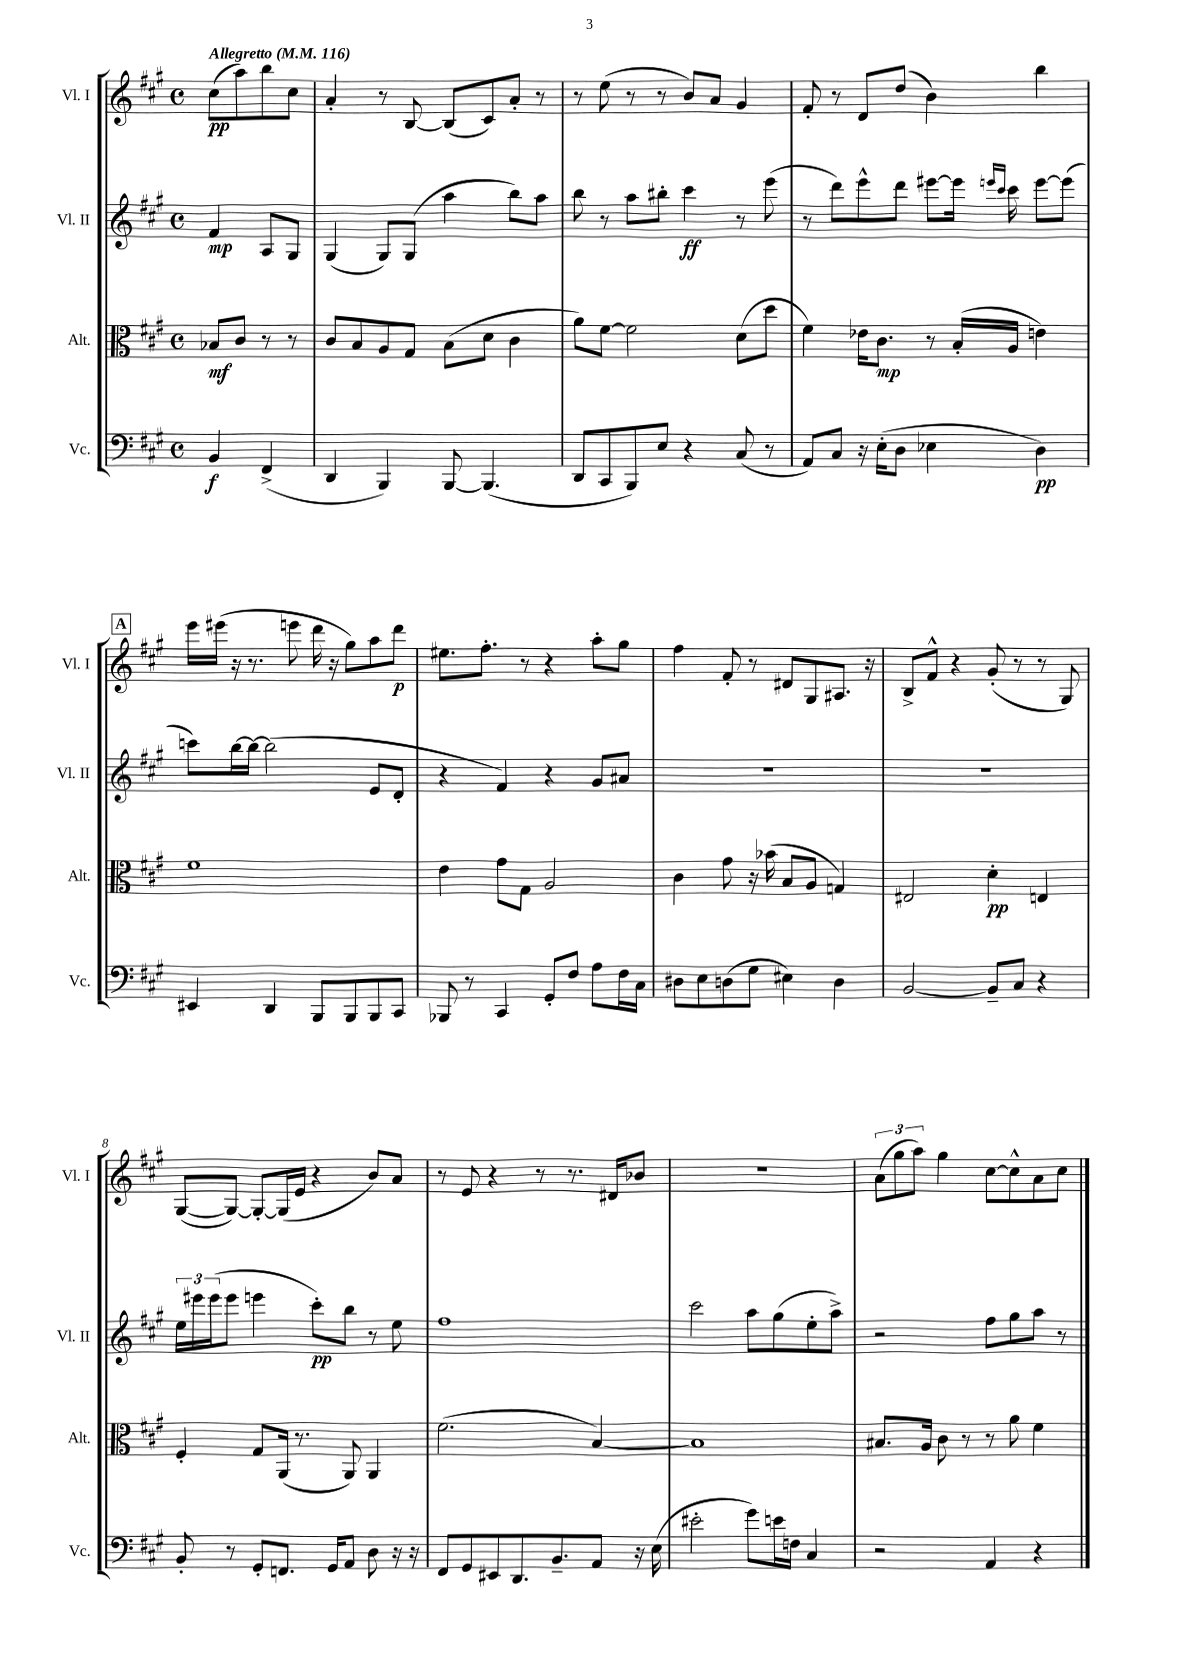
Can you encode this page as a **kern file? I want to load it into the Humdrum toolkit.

**kern	**kern	**kern	**kern
*staff4	*staff3	*staff2	*staff1
*clefF4	*clefC3	*clefG2	*clefG2
*k[f#c#g#]	*k[f#c#g#]	*k[f#c#g#]	*k[f#c#g#]
*M4/4	*M4/4	*M4/4	*M4/4
*met(c)	*met(c)	*met(c)	*met(c)
*MM116	*MM116	*MM116	*MM116
4BB/	8B-/L	4f#/	(8cc#\L
.	8c#/J	.	8aa\)
(4FF#^/	8r	8A/L	8bb\
.	8r	8G#/J	8cc#\J
=	=	=	=
4DD/	8c#/L	(4G#/	4a'/
.	8B/	.	.
4BBB/)	8A/	8G#/L)	8r
.	8G#/J	(8G#/J	[8B/
[8BBB/	(8B\L	4aa\	(8B/]L
(4.BBB/]	8d\J	.	8c#/)
.	4c#\	8bb\L)	8a'/J
.	.	8aa\J	8r
=	=	=	=
8DD/L	8a\L)	8bb\	8r
8CC#/	[8f#\J	8r	(8ee\
8BBB/)	2f#\]	8aa\L	8r
8E/J	.	8bb#'\J	8r
4r	.	4ccc#\	8b/L)
.	.	.	8a/J
(8C#/	(8d\L	8r	4g#/
8r	8dd\J	(8eee\	.
=	=	=	=
8AA/L)	4f#\)	8r	8f#'/
8C#/J	.	8ddd\L)	8r
16r	16e-\LK	8eee^^\	8d/L
(16E'\LK	8.c#\J	.	.
8D\J	.	8ddd\J	(8dd/J
4E-\	8r	[8eee#\L	4b\)
.	(16B'/LL	16eee#\]Jk	.
.	.	16qqeee/LL	.
.	.	16qqccc#/JJ	.
.	16A/JJ	16ccc#\	.
4D\)	4e\)	[8eee\L	4bb\
.	.	(8eee\]J	.
=	=	=	=
4EE#/	1f#	8ccc\L)	16eee\LL
.	.	.	(16eee#\JJ
.	.	[16bb\L	16r
.	.	16bb\_JJ	8.r
4DD/	.	(2bb\]	.
.	.	.	8eee\
8BBB/L	.	.	16ddd\
.	.	.	16r
8BBB/	.	.	8gg#\L)
8BBB/	.	8e/L	8aa\
8CC#/J	.	8d'/J	8ddd\J
=	=	=	=
8BBB-/	4e\	4r	8.ee#\L
8r	.	.	.
.	.	.	8.ff#'\J
4CC#/	8g#\L	4f#/)	.
.	8G#\J	.	8r
8GG#'/L	2A/	4r	4r
8F#/J	.	.	.
8A\L	.	8g#/L	8aa'\L
16F#\L	.	8a#/J	8gg#\J
16C#\JJ	.	.	.
=	=	=	=
8D#\L	4c#\	1r	4ff#\
8E\	.	.	.
(8D\	8g#\	.	8f#'/
8G#\J	16r	.	8r
.	(16b-\	.	.
4E#\)	8B/L	.	8d#/L
.	8A/J	.	8G#/
4D\	4G/)	.	8.A#/J
.	.	.	16r
=	=	=	=
[2BB/	2E#/	1r	8B^/L
.	.	.	8f#^^/J
.	.	.	4r
8BB~/]L	4d'\	.	(8g#'/
8C#/J	.	.	8r
4r	4E/	.	8r
.	.	.	8G#/)
=	=	=	=
8BB'/	4F#'/	24ee\LL	([8G#/L
.	.	24eee#\	.
.	.	(24eee#\J	.
8r	.	8eee#\J	8G#/_J)
8GG#'/L	8G#/L	4eee\	8G#'/_L
8.FF/J	(16AA/Jk	.	(16G#/]L
.	8.r	.	16e/JJ
.	.	8ccc#'\L)	4r
16GG#/LK	.	.	.
8AA/J	8AA/)	8bb\J	.
8D\	4AA/	8r	8b/L)
16r	.	8ee\	8a/J
16r	.	.	.
=	=	=	=
8FF#/L	(2.f#\	1ff#	8r
8GG#/	.	.	8e/
8EE#/	.	.	4r
8.DD/	.	.	.
.	.	.	8r
8.BB~/	.	.	.
.	.	.	8.r
8AA/J	[4B/)	.	.
.	.	.	16d#/LK
16r	.	.	8b-/J
(16E\	.	.	.
=	=	=	=
2e#'\	1B]	2ccc#\	1r
8g#\L)	.	8aa\L	.
16e\L	.	(8gg#\	.
16F\JJ	.	.	.
4C#/	.	8ee'\	.
.	.	8aa^\J)	.
=	=	=	=
2r	8.B#/L	2r	(12a\L
.	.	.	12gg#\
.	.	.	12aa\J)
.	16A/Jk	.	.
.	8c#\	.	4gg#\
.	8r	.	.
4AA/	8r	8ff#\L	[8cc#\L
.	8a\	8gg#\	8cc#^^\]
4r	4f#\	8aa\J	8a\
.	.	8r	8cc#\J
==	==	==	==
*-	*-	*-	*-
